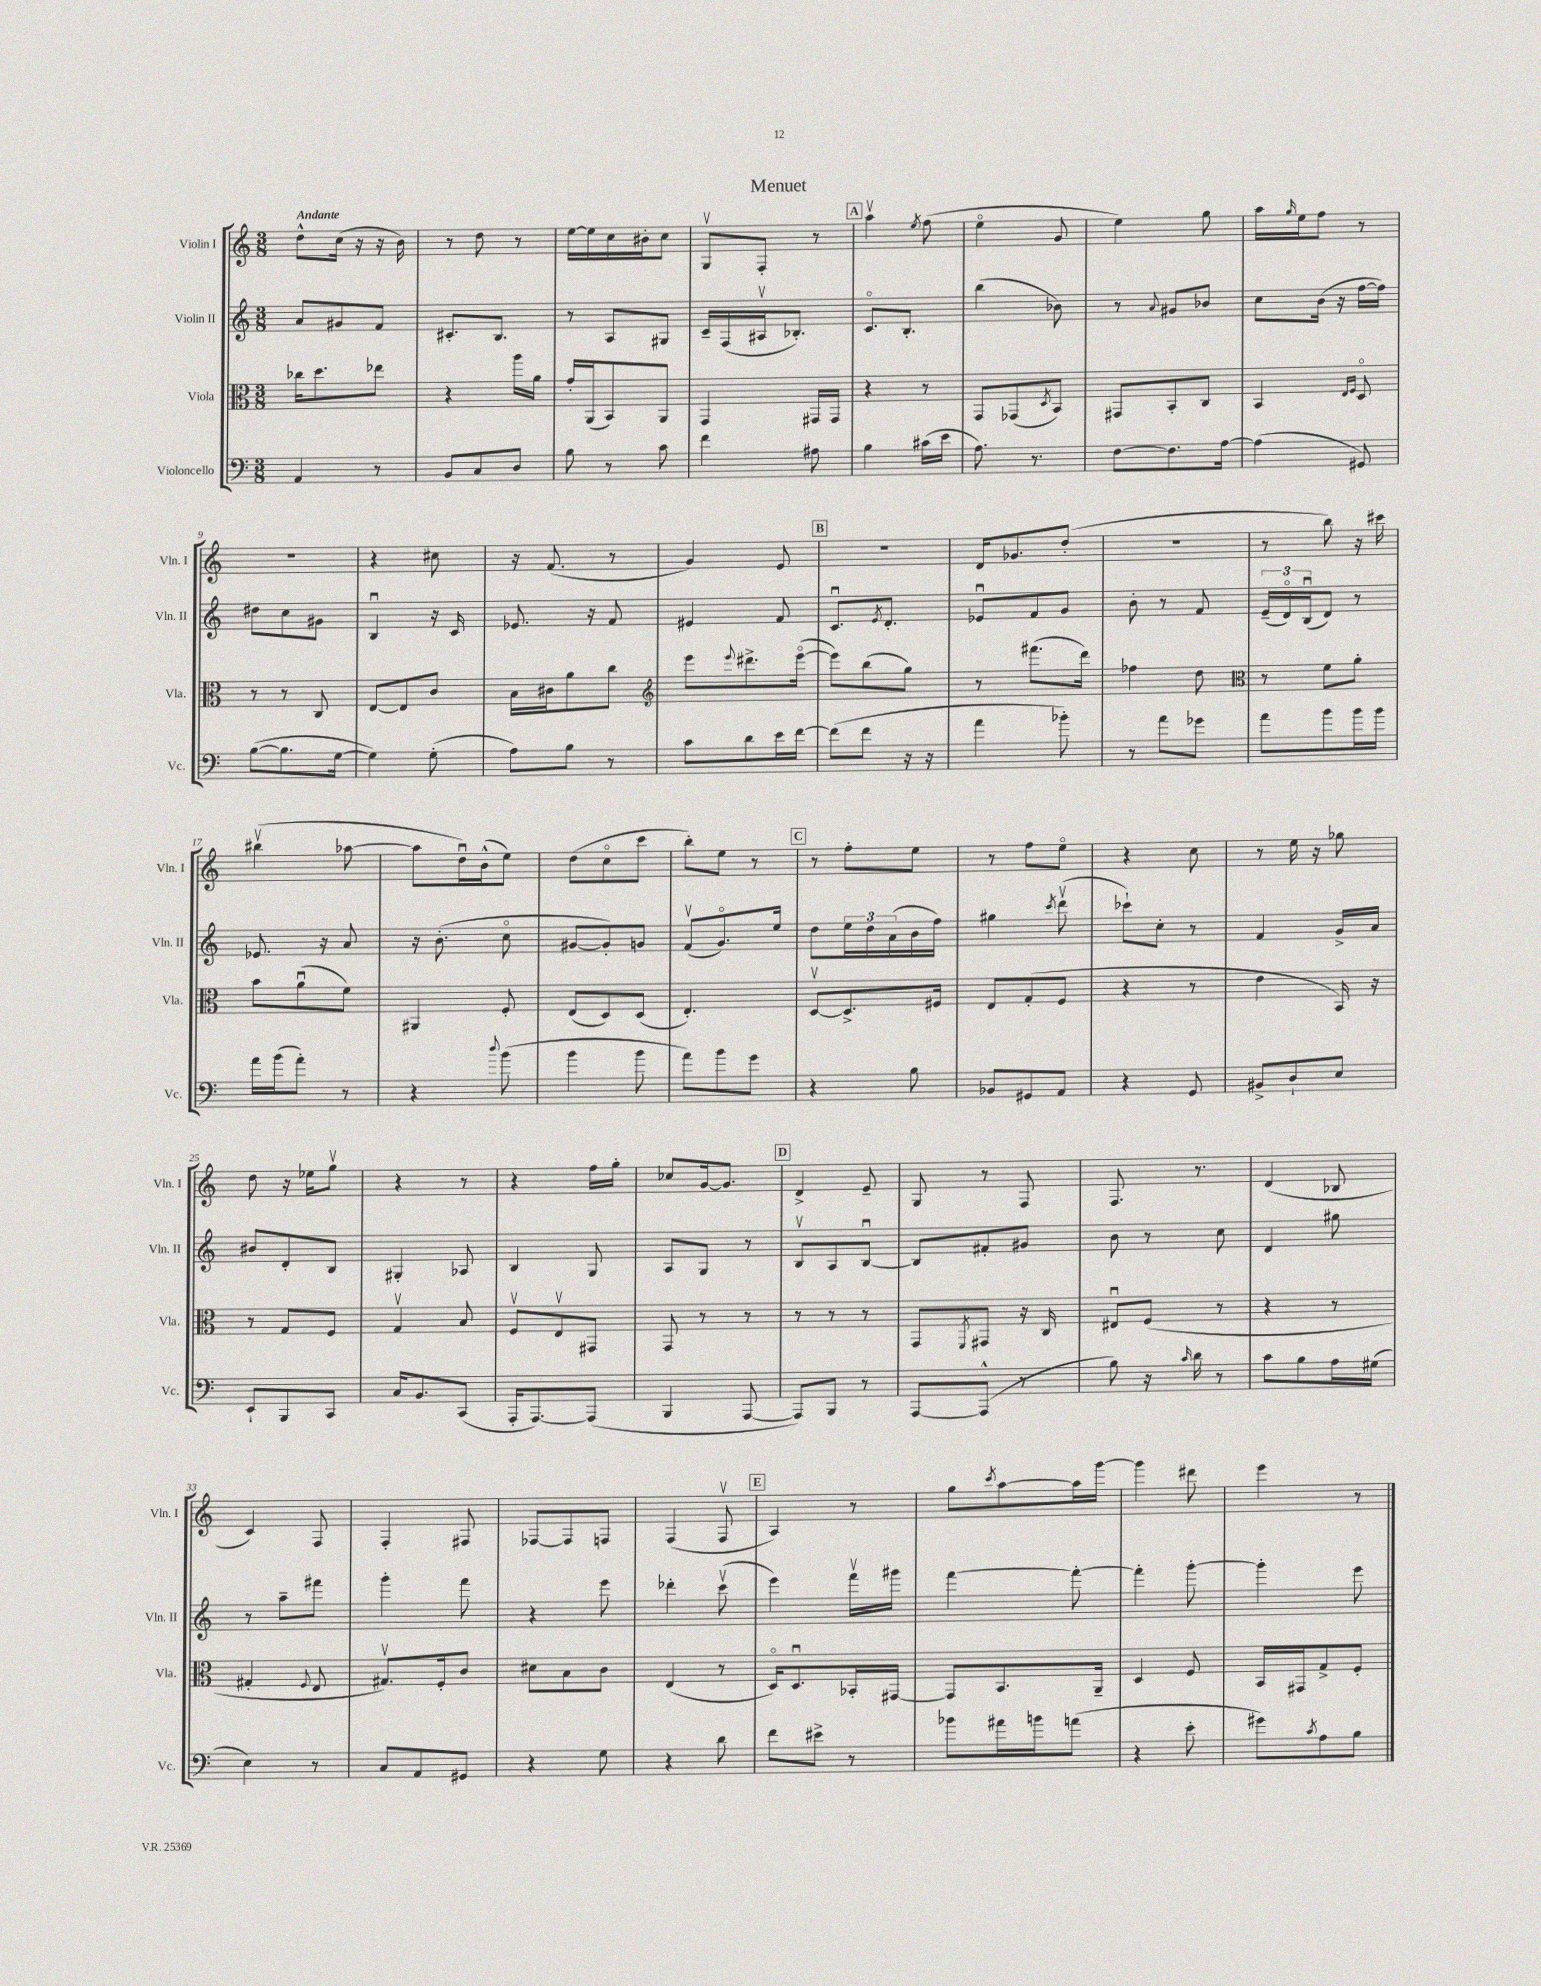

**kern	**kern	**kern	**kern
*staff4	*staff3	*staff2	*staff1
*clefF4	*clefC3	*clefG2	*clefG2
*k[]	*k[]	*k[]	*k[]
*M3/8	*M3/8	*M3/8	*M3/8
4AA/	16cc-\LK	8a/L	8dd^^\L
.	8.dd\	.	.
.	.	8g#/	(16cc\Jk
.	.	.	16r
8r	8ee-\J	8f/J	16r
.	.	.	16b\)
=	=	=	=
8BB/L	4r	8.c#'/L	8r
8C/	.	.	8dd\
.	.	8.B/J	.
8D/J	16aa\LL	.	8r
.	16a\JJ	.	.
=	=	=	=
8B\	16g'/LL	8r	[16ee\LL
.	(16AA/J	.	16ee\]
8r	8BB/)	8A/L	16cc\
.	.	.	16b#'\J
8c\	8AA/J	8G#/J	8cc\J
=	=	=	=
4f\	4GG/	16c~/LL	8Gv/L
.	.	(16F/	.
.	.	16A#v/J	8F'/J
.	.	8.B-'/J)	.
8A#\	16GG#/LL	.	8r
.	16GG#/JJ	.	.
=	=	=	=
4B\	4r	8.co/L	4aav\
.	.	8.B'/J	.
.	.	.	8qee/
(16c#\LL	8r	.	(8ff\
16e\JJ	.	.	.
=	=	=	=
8.A\)	8GG/L	(4bb\	4eeo\
.	(8GG-/	.	.
8.r	.	.	.
.	8qD/	.	.
.	8BB/J)	8b-\)	8g/
=	=	=	=
[8F\L	8GG#/L	8r	4ee\)
.	.	8qqa/	.
8.F\]	8BB'/	8g#/L	.
.	8C/J	8b-/J	8gg\
[16A\Jk	.	.	.
=	=	=	=
(4A\]	4BB/	8cc\L	16aa\LL
.	.	.	16qqgg/
.	.	.	16ee\J
.	.	(16b\Jk	8ff\J
.	.	16r	.
.	16qqE/LL	.	.
.	16qqF/JJ	.	.
8GG#/)	8Do/	[16ff\LL	8r
.	.	16ff\]JJ)	.
=	=	=	=
([8B\L	8r	8dd#\L	4.r
8.B\]	8r	8cc\	.
.	8C/	8g#\J	.
[16G\Jk	.	.	.
=	=	=	=
4G\])	[8E/L	4Bu/	4r
.	8E/]	.	.
(8G'\	8c/J	16r	8cc#\
.	.	16c/	.
=	=	=	=
8A\L)	16B\LL	8.e-/	16r
.	16c#\J	.	(8.f/
8B\J	8a\	.	.
.	.	16r	.
8r	8cc\J	8f/	8r
=	=	=	=
*	*clefG2	*	*
8c\L	8eee\L	4e#/	4g/)
.	8qqeee/	.	.
8d\	8.ddd#^\	.	.
16e\L	.	8f/	8e/
[16f\JJ	([16eeeo\Jk	.	.
=	=	=	=
(8f\]L	8eee\]L)	8.cu/L	4.r
8f\J	(8bb\	.	.
.	.	8qe/	.
.	.	8.d'/J	.
16r	8gg\J)	.	.
16r	.	.	.
=	=	=	=
4a\	8r	8e-u/L	16d/LK
.	.	.	8.g-/
.	(8.fff#\L	8f/	.
8b-'\)	.	8g/J	(8dd'/J
.	16ddd\Jk)	.	.
=	=	=	=
8r	4ff-\	8b'\	4.r
8a\L	.	8r	.
8g-\J	8dd\	8f/	.
=	=	=	=
*	*clefC3	*	*
8a\L	8r	(24e~/LL	8r
.	.	24do/)	.
.	.	(24Bu/J	.
8b\	8f\L	8d/J)	8bb\)
16b\L	8a'\J	8r	16r
16b\JJ	.	.	16ccc#\
=	=	=	=
16a\LL	8b\L	8.e-/	(4bb#v\
(16b\J	.	.	.
8a'\J)	(8au\	.	.
.	.	16r	.
8r	8f\J)	8a/	[8aa-\
=	=	=	=
4r	4AA#/	16r	8aa-\]L
.	.	(8.b'\	.
.	.	.	16ddu\L)
.	.	.	(16b^^\J
8qqdd/	.	.	.
(8b\	8F'/	8cco\	8ee\J)
=	=	=	=
4b\	(8E/L	[8g#/L	(8dd\L
.	8D/)	8g#'/])	8cco\
8b\	(8D/J	8g/J	8ccc\J
=	=	=	=
8a\L)	4.E'/)	(8fv/L	8bb'\L)
8b\	.	8.go/)	8ee\J
8g\J	.	.	8r
.	.	16ee/Jk	.
=	=	=	=
4r	[8Dv/L	8dd\L	8r
.	8.D^/]	24ee\L	8ff'\L
.	.	24dd\	.
.	.	(24a\	.
8B\	.	16b\	8ee\J
.	16F#/Jk	16ff\JJ)	.
=	=	=	=
8BB-/L	8E/L	4gg#\	8r
8GG#/	(8G'/	.	8ff\L
.	.	8qccc/	.
8AA/J	8F/J	(8dddv\	8eeo\J
=	=	=	=
4r	4r	8ccc-`\L)	4r
.	.	8cc'\J	.
8GG/	8r	8r	8cc\
=	=	=	=
8BB#^/L	4e\	4f/	8r
8D`/	.	.	16ee\
.	.	.	16r
8E/J	16BB/)	16g^/LL	8gg-\
.	16r	16a/JJ	.
=	=	=	=
8EE`/L	8r	8b#/L	8dd\
8BBB/	8G/L	8d'/	16r
.	.	.	16ee-\LK
8CC/J	8F/J	8B/J	8ggv\J
=	=	=	=
16C/LK	4Gv/	4G#'/	4r
8.BB/	.	.	.
(8CC/J	8B/	8A-/	8r
=	=	=	=
16AAA'/LK	8Fv/L	4B/	4r
[8.AAA/)	.	.	.
.	8Ev/	.	.
(8AAA/]J	8GG#/J	8G/	16ff\LL
.	.	.	16gg'\JJ
=	=	=	=
4BBB/	8GG/	8A/L	8cc-/L
.	8r	8G/J	[16g/k
.	.	.	8.g/]J
[8AAA/	8r	8r	.
=	=	=	=
8AAA/]L)	8r	8Bv/L	4d^/
8BBB/J	8r	8A/	.
8r	8r	[8Bu/J	8e~/
=	=	=	=
[8AAA/L	8GG/L	8B/]L	8G/
.	8qFF/	.	.
(8AAA^^/]J	8GG#/J	8f#'/	8r
8r	16r	8g#/J	8F/
.	16C/	.	.
=	=	=	=
8B\)	8E#u/L	8b\	8.F/
16r	(8F/J	8r	.
16qqc/	.	.	.
16d\	.	.	8.r
8r	8r	8cc\	.
=	=	=	=
8c\L	4r	4d/	(4d/
8B\	.	.	.
16A\L	8r	8gg#\	8B-/
(16G#\JJ	.	.	.
=	=	=	=
4E\)	4G#'/	8r	4c/)
.	.	8aa~\L	.
.	8qqF/	.	.
8r	8E/	8fff#\J	8F/
=	=	=	=
8C/L	8.G#v/L)	4ggg'\	4F'/
8AA/	.	.	.
.	16F'/k	.	.
8GG#/J	8c/J	8fff\	8F#/
=	=	=	=
4r	8d#\L	4r	[8F-/L
.	8B\	.	8F-/]
8G\	8c\J	8eee\	8F/J
=	=	=	=
4r	(4E/	4ddd-'\	(4F/
8d\	8r	(8cccv\	8Fv/
=	=	=	=
8f\L	16Do/LK)	4eee\)	4A/)
.	8.Du/	.	.
8e#^\J	.	.	.
8r	16BB-'/L	16fffv\LL	8r
.	[16GG#/JJ	16ggg#\JJ	.
=	=	=	=
8b-\L	8GG#/]L	[4fff\	8gg\L
.	.	.	8qccc/
16a#\L	8.BB/	.	[8aa\
16b\J	.	.	.
(8a\J	.	8fff'\_	16aa\]L
.	16AA~/Jk	.	[16ggg\JJ
=	=	=	=
4r	4D/	4fff'\]	4ggg\]
8e'\	8F/	[8ggg'\	8ddd#\
=	=	=	=
8g#\L)	16BB/LL	4ggg'\]	4eee\
.	16GG#/J	.	.
8qc/	.	.	.
8A\	8G^/	.	.
8B\J	8F'/J	8eee\	8r
==	==	==	==
*-	*-	*-	*-
